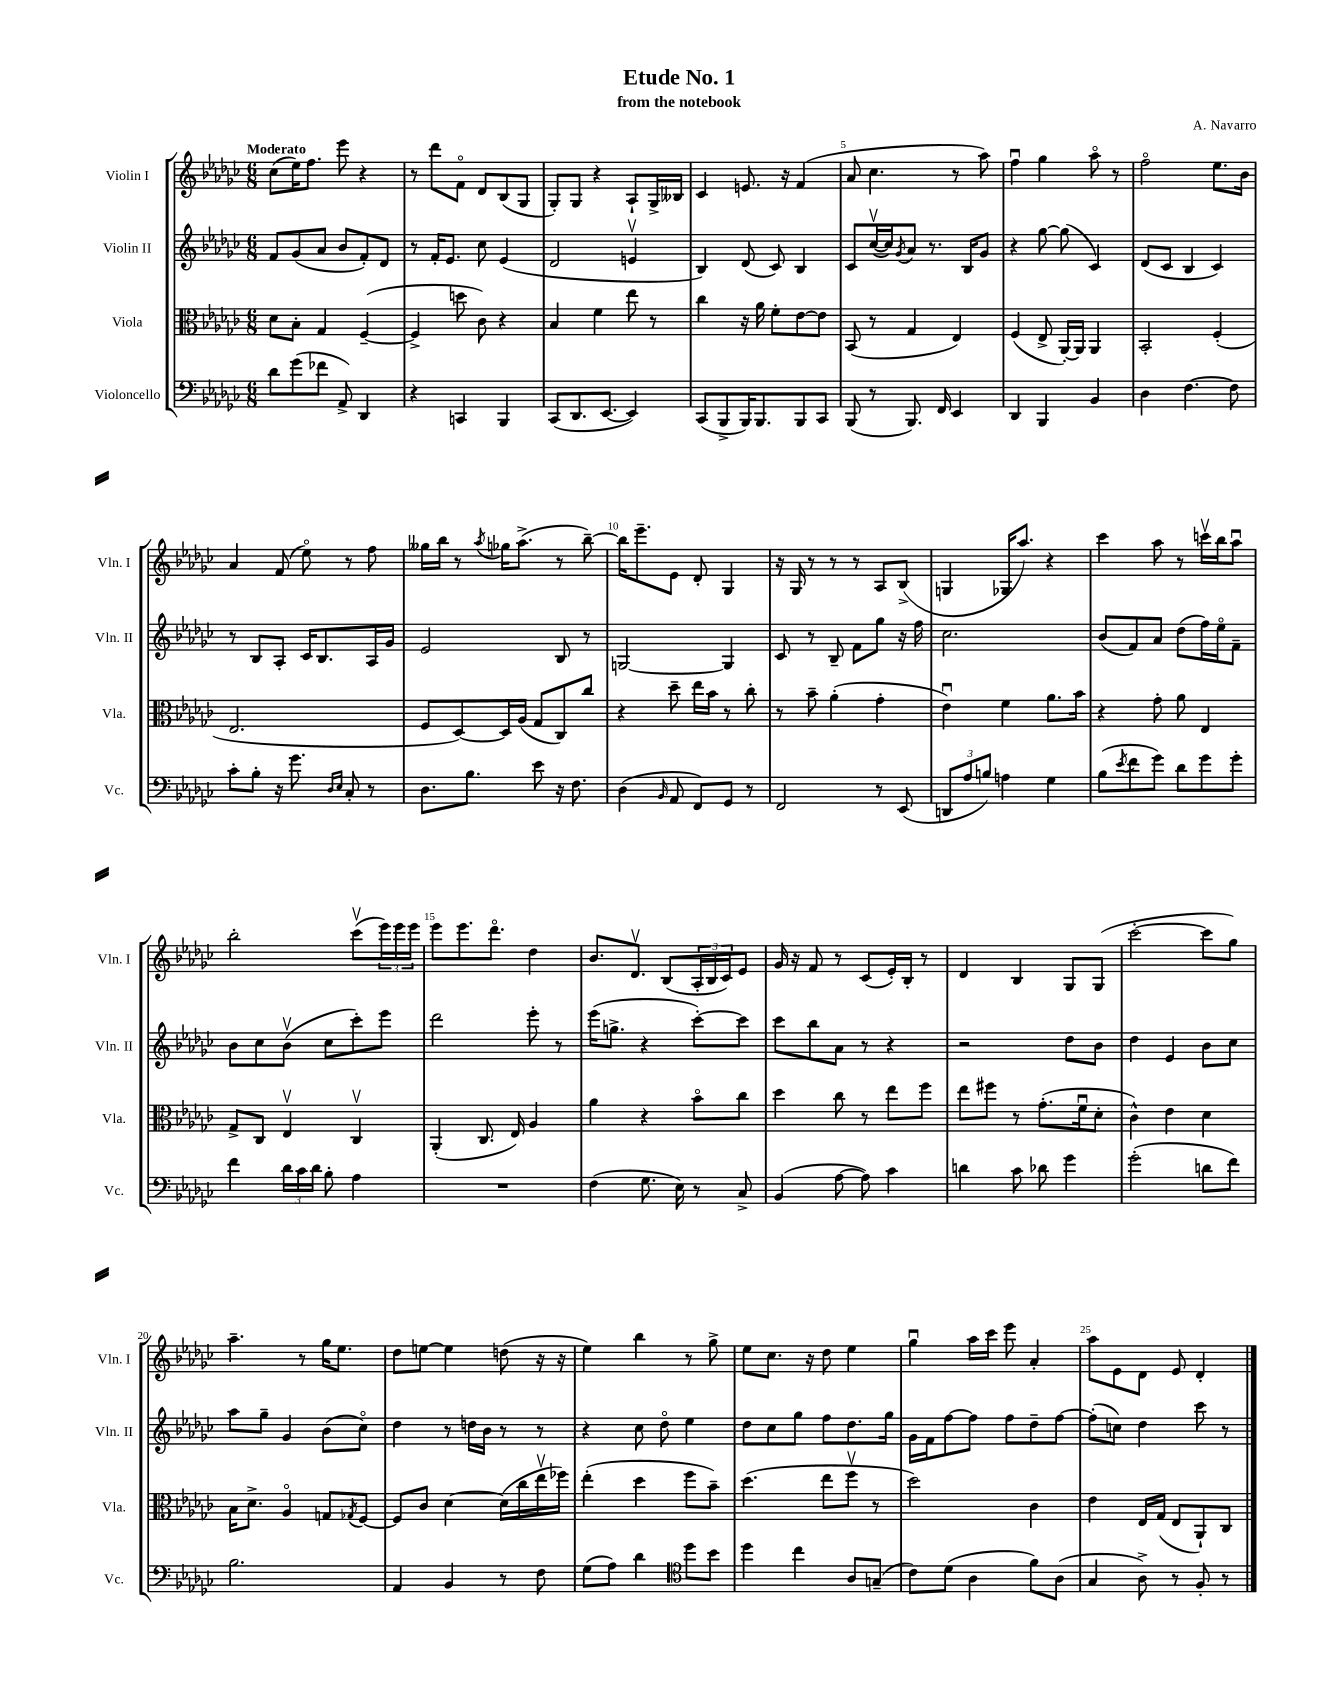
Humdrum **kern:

**kern	**kern	**kern	**kern
*part4	*part3	*part2	*part1
*staff4	*staff3	*staff2	*staff1
*I"Violoncello	*I"Viola	*I"Violin II	*I"Violin I
*I'Vc.	*I'Vla.	*I'Vln. II	*I'Vln. I
*clefF4	*clefC3	*clefG2	*clefG2
*k[b-e-a-d-g-c-]	*k[b-e-a-d-g-c-]	*k[b-e-a-d-g-c-]	*k[b-e-a-d-g-c-]
*M6/8	*M6/8	*M6/8	*M6/8
=1	=1	=1	=1
!	!	!	!LO:TX:a:B:t=Moderato
8d-\L	8d-\L	8f/L	(8cc-\L
(8g-\	8B-'\J	(8g-/	16ee-\K)
.	.	.	8.ff\J
8f-X\J	4G-/	8a-/J	.
8AA-^/)	.	8b-/L	8eee-\
4DD-/	([4F~/	8f'/)	4r
.	.	8d-/J	.
=2	=2	=2	=2
4r	4F^/]	8r	8r
.	.	16f'/KL	8ddd-\L
.	.	8.e-/J	.
4CCn/	8ddn\	.	8f\J
.	8c-\)	8cc-\	8d-/L
4BBB-/	4r	(4e-/	(8B-/
.	.	.	8G-/J
=3	=3	=3	=3
(8CC-/L	4B-/	2d-/	8G-'/L)
8.DD-/	.	.	8G-/J
.	4f\	.	4r
[8.EE-/J	.	.	.
4EE-/])	8ee-\	4env/	8A-`/L
.	8r	.	16G-^/L
.	.	.	16B--X/JJ
=4	=4	=4	=4
(8CC-/L	4cc-\	4B-/)	4c-/
8BBB-^/	.	.	.
16BBB-/K)	16r	(8d-/	8.en/
8.BBB-/	16a-\	.	.
.	8f'\L	8c-/)	.
.	.	.	16r
8BBB-/	[8e-\	4B-/	(4f/
8CC-/J	8e-\J]	.	.
=5	=5	=5	=5
(8BBB-/	(8BB-/	8c-/L	8a-/
8r	8r	([16cc-v/L	4.cc-\
.	.	16cc-/J])	.
.	.	8qg-/	.
8.BBB-/)	4G-/	8a-/J	.
.	.	8.r	.
16FF/	.	.	.
4EE-/	4E-/)	.	8r
.	.	16B-/KL	.
.	.	8g-/J	8aa-\)
=6	=6	=6	=6
4DD-/	(4F/	4r	4ffu\
4BBB-/	8E-^/	[8gg-\	4gg-\
.	[16AA-'/LL)	(8gg-\]	.
.	16AA-/JJ]	.	.
4BB-/	4AA-/	4c-/)	8aa-\
.	.	.	8r
=7	=7	=7	=7
4D-\	2BB-'/	(8d-/L	2ff\
.	.	8c-/J	.
[4.F\	.	4B-/	.
.	(4F'/	4c-/)	8.ee-\L
8F\]	.	.	.
.	.	.	16b-\Jk
!!LO:LB:g=z
=8	=8	=8	=8
8c-'\L	2.E-/	8r	4a-/
8B-'\J	.	8B-/L	.
16r	.	8A-'/J	(8f/
8.g-\	.	.	.
.	.	16c-/KL	8ee-\)
.	.	8.B-/	.
16qqD-/LL	.	.	.
16qqE-/JJ	.	.	.
8C-'/	.	.	8r
8r	.	16A-/L	8ff\
.	.	16g-/JJ	.
=9	=9	=9	=9
8.D-\L	8F/L	2e-/	16gg--X\LL
.	.	.	16bb-\JJ
.	[8D-/)	.	8r
8.B-\J	.	.	.
.	.	.	8qaa-/
.	16D-/L]	.	16gg-X\KL
.	(16A-/JJ	.	(8.aa-^\J
8e-\	8G-/L	.	.
16r	8C-/)	8B-/	8r
8.F\	.	.	.
.	8cc-/J	8r	[8bb-~\)
=10	=10	=10	=10
(4D-\	4r	[2Gn/	16bb-\KL]
.	.	.	8.eee-~\
16qqBB-/	.	.	.
8AA-/	8dd-~\	.	8e-\J
8FF/L)	16ee-\LL	.	8d-'/
.	16b-\JJ	.	.
8GG-/J	8r	4G/]	4G-/
8r	8cc-'\	.	.
=11	=11	=11	=11
2FF/	8r	8c-/	16r
.	.	.	16G-/
.	8b-~\	8r	8r
.	(4a-'\	8B-~/	8r
.	.	8f\L	8r
8r	4g-'\	8gg-\J	8A-/L
(8EE-/	.	16r	(8B-^/J
.	.	16ff\	.
=12	=12	=12	=12
12DDn/L	4e-u\)	2.cc-\	4Gn/
12A-/	.	.	.
12Bn/J)	.	.	.
4An\	4f\	.	16G-X/KL
.	.	.	8.aa-/J)
4G-\	8.a-\L	.	4r
.	16b-\Jk	.	.
=13	=13	=13	=13
(8B-\L	4r	(8b-/L	4ccc-\
8qe-/	.	.	.
8f\	.	8f/)	.
8g-\J)	8g-'\	8a-/J	8aa-\
8d-\L	8a-\	(8dd-\L	8r
8g-\	4E-/	16ff\L)	16cccnv\LL
.	.	16ee-\J	16bb-\J
8g-'\J	.	8f~\J	8aa-u\J
!!LO:LB:g=z
=14	=14	=14	=14
4f\	8G-^/L	8b-\L	2bb-'\
.	8C-/J	8cc-\	.
24d-\LL	4E-v/	(8b-v\J	.
24c-\	.	.	.
24d-\JJ	.	.	.
8B-'\	.	8cc-\L	.
4A-\	4C-v/	8ccc-'\)	(8ccc-v\L
.	.	8eee-\J	24eee-\L)
.	.	.	24eee-\
.	.	.	24eee-\JJ
=15	=15	=15	=15
2.r	(4AA-'/	2ddd-\	8eee-\L
.	.	.	8.eee-\
.	8.C-/	.	.
.	.	.	8.ddd-\J
.	16E-/)	.	.
.	4A-/	8eee-'\	4dd-\
.	.	8r	.
=16	=16	=16	=16
(4F\	4a-\	(16eee-\KL	8.b-/L
.	.	8.ggn^\J	.
.	.	.	8.d-v/J
8.G-\	4r	4r	.
.	.	.	(8B-/L
16E-\)	.	.	.
8r	8b-\L	[8ccc-'\L)	24A-'/L
.	.	.	24B-/
.	.	.	24c-/J)
8C-^/	8cc-\J	8ccc-\J]	8e-/J
=17	=17	=17	=17
(4BB-/	4dd-\	8ccc-\L	16g-/
.	.	.	16r
.	.	8bb-\	8f/
[8A-\	8cc-\	8a-\J	8r
8A-\])	8r	8r	(8c-/L
4c-\	8ee-\L	4r	16e-'/L)
.	.	.	16B-'/JJ
.	8ff\J	.	8r
=18	=18	=18	=18
4dn\	8ee-\L	2r	4d-/
.	8ff#X\J	.	.
8c-\	8r	.	4B-/
8d-X\	(8.g-'\L	.	.
4g-\	.	8dd-\L	8G-/L
.	16fu\k	.	.
.	8d-'\J	8b-\J	(8G-/J
=19	=19	=19	=19
(2g-'\	4c-^^\)	4dd-\	[2ccc-'\
.	4e-\	4e-/	.
8dn\L	4d-\	8b-\L	8ccc-\L]
8f\J)	.	8cc-\J	8gg-\J)
!!LO:LB:g=z
=20	=20	=20	=20
2.B-\	16B-\KL	8aa-\L	4.aa-~\
.	8.d-^\J	.	.
.	.	8gg-~\J	.
.	4A-/	4g-/	.
.	.	.	8r
.	8Gn/L	(8b-\L	16gg-\KL
.	.	.	8.ee-\J
.	8qG-X/	.	.
.	[8F/J	8cc-\J)	.
=21	=21	=21	=21
4AA-/	8F/L]	4dd-\	8dd-\L
.	8c-/J	.	[8een\J
4BB-/	[4d-\	8r	4ee\]
.	.	16ddn\LL	.
.	.	16b-\JJ	.
8r	(16d-\LL]	8r	(8ddn\
.	16cc-\	.	.
8F\	16ee-v\	8r	16r
.	16ff-X\JJ)	.	16r
=22	=22	=22	=22
(8G-\L	(4ee-'\	4r	4ee-\)
8A-\J)	.	.	.
4d-\	4dd-\	8cc-\	4bb-\
.	.	8dd-\	.
*clefC4	*	*	*
8dd-\L	8ff\L	4ee-\	8r
8b-\J	8b-~\J)	.	8gg-^\
=23	=23	=23	=23
4dd-\	(4.dd-\	8dd-\L	8ee-\L
.	.	8cc-\	8.cc-\J
4cc-\	.	8gg-\J	.
.	.	.	16r
.	8ee-\L	8ff\L	8dd-\
8A-/L	8ffv\J	8.dd-\	4ee-\
(8Gn~/J	8r	.	.
.	.	16gg-\Jk	.
=24	=24	=24	=24
8c-\L)	2dd-\)	16g-\LL	4gg-u\
.	.	16f\J	.
(8d-\J	.	[8ff\	.
4A-\	.	8ff\J]	16aa-\LL
.	.	.	16ccc-\JJ
.	.	8ff\L	8eee-\
8f\L)	4c-\	8dd-~\	4a-'/
(8A-\J	.	[8ff\J	.
=25	=25	=25	=25
4G-/	4e-\	(8ff'\L]	8aa-\L
.	.	8ccn\J)	8e-\
8A-^\)	16E-/LL	4dd-\	8d-\J
.	(16G-/JJ	.	.
8r	8E-/L	.	8e-/
8F'/	8AA-`/)	8ccc-\	4d-'/
8r	8C-/J	8r	.
==	==	==	==
*-	*-	*-	*-
